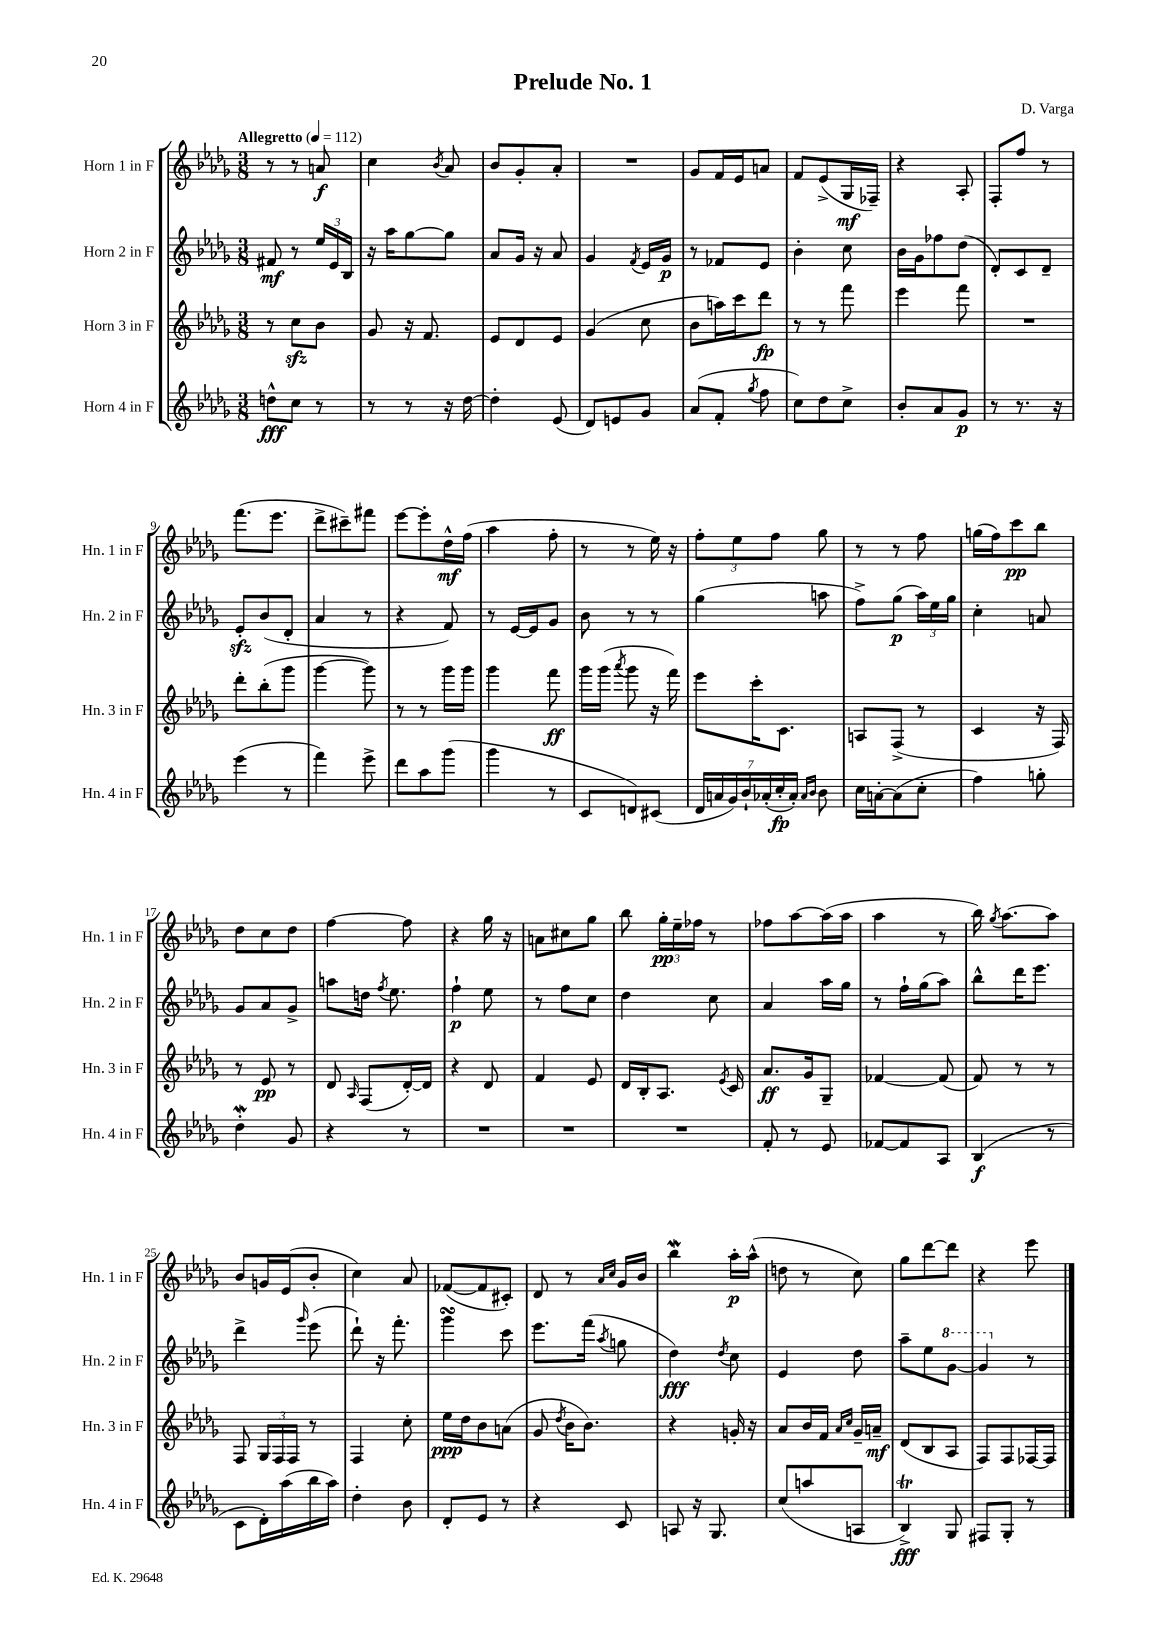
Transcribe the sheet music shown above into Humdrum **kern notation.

**kern	**dynam	**kern	**dynam	**kern	**dynam	**kern	**dynam
*part4	*part4	*part3	*part3	*part2	*part2	*part1	*part1
*staff4	*staff4	*staff3	*staff3	*staff2	*staff2	*staff1	*staff1
*I"Horn 4 in F	*	*I"Horn 3 in F	*	*I"Horn 2 in F	*	*I"Horn 1 in F	*
*I'Hn. 4 in F	*	*I'Hn. 3 in F	*	*I'Hn. 2 in F	*	*I'Hn. 1 in F	*
*clefG2	*	*clefG2	*	*clefG2	*	*clefG2	*
*k[b-e-a-d-g-]	*	*k[b-e-a-d-g-]	*	*k[b-e-a-d-g-]	*	*k[b-e-a-d-g-]	*
*M3/8	*	*M3/8	*	*M3/8	*	*M3/8	*
*MM112	*	*MM112	*	*MM112	*	*MM112	*
=1	=1	=1	=1	=1	=1	=1	=1
!	!	!	!	!	!	!LO:TX:a:B:t=Allegretto	!
8ddn^^\L	fff	8r	.	8f#X/	mf	8r	.
8cc\J	.	8cczz\L	.	8r	.	8r	.
8r	.	8b-\J	.	24ee-/LL	.	8an/	f
.	.	.	.	24e-/	.	.	.
.	.	.	.	24B-/JJ	.	.	.
=2	=2	=2	=2	=2	=2	=2	=2
8r	.	8g-/	.	16r	.	4cc\	.
.	.	.	.	16aa-\KL	.	.	.
8r	.	16r	.	[8gg-\	.	.	.
.	.	8.f/	.	.	.	.	.
.	.	.	.	.	.	8qb-/	.
16r	.	.	.	8gg-\J]	.	8a-/	.
[16dd-\	.	.	.	.	.	.	.
=3	=3	=3	=3	=3	=3	=3	=3
4dd-'\]	.	8e-/L	.	8a-/L	.	8b-/L	.
.	.	8d-/	.	16g-/Jk	.	8g-'/	.
.	.	.	.	16r	.	.	.
(8e-/	.	8e-/J	.	8a-/	.	8a-'/J	.
=4	=4	=4	=4	=4	=4	=4	=4
8d-/L)	.	(4g-/	.	4g-/	.	4.r	.
8en/	.	.	.	.	.	.	.
.	.	.	.	8qf/	.	.	.
8g-/J	.	8cc\	.	16e-/LL	.	.	.
.	.	.	.	16g-/JJ	p	.	.
=5	=5	=5	=5	=5	=5	=5	=5
(8a-/L	.	8b-\L	.	8r	.	8g-/L	.
8f'/J	.	16aan\L)	.	8f-X/L	.	16f/L	.
.	.	16ccc\J	.	.	.	16e-/J	.
8qgg-/	.	.	.	.	.	.	.
8ff\	.	8ddd-\J	fp	8e-/J	.	8an/J	.
=6	=6	=6	=6	=6	=6	=6	=6
8cc\L)	.	8r	.	4b-'\	.	8f/L	.
8dd-\	.	8r	.	.	.	(8e-^/	.
8cc^\J	.	8fff\	.	8cc\	.	16G-/L	mf
.	.	.	.	.	.	16F-X~/JJ)	.
=7	=7	=7	=7	=7	=7	=7	=7
8b-'/L	.	4eee-\	.	16b-\LL	.	4r	.
.	.	.	.	16g-\J	.	.	.
8a-/	.	.	.	8ff-X\	.	.	.
8g-/J	p	8fff\	.	(8dd-\J	.	8A-'/	.
=8	=8	=8	=8	=8	=8	=8	=8
8r	.	4.r	.	8d-'/L)	.	8F'/L	.
8.r	.	.	.	8c/	.	8ff/J	.
.	.	.	.	8d-~/J	.	8r	.
16r	.	.	.	.	.	.	.
!!LO:LB:g=z
=9	=9	=9	=9	=9	=9	=9	=9
(4eee-\	.	8ddd-'\L	.	8e-zz'/L	.	(8.fff\L	.
.	.	(8bb-'\	.	(8b-/	.	.	.
.	.	.	.	.	.	8.eee-\J	.
8r	.	8ggg-\J	.	8d-'/J	.	.	.
=10	=10	=10	=10	=10	=10	=10	=10
4fff\)	.	[4ggg-\	.	4a-/	.	8ddd-^\L	.
.	.	.	.	.	.	8ccc#X~\)	.
8eee-^\	.	8ggg-\])	.	8r	.	8fff#X\J	.
=11	=11	=11	=11	=11	=11	=11	=11
8ddd-\L	.	8r	.	4r	.	[8eee-\L	.
8aa-\	.	8r	.	.	.	8eee-'\]	.
(8ggg-\J	.	16ggg-\LL	.	8f/)	.	16dd-^^\L	mf
.	.	16ggg-\JJ	.	.	.	(16ff\JJ	.
=12	=12	=12	=12	=12	=12	=12	=12
4ggg-\	.	4ggg-\	.	8r	.	4aa-\	.
.	.	.	.	[16e-/LL	.	.	.
.	.	.	.	16e-/J]	.	.	.
8r	.	8fff\	ff	8g-/J	.	8ff'\	.
=13	=13	=13	=13	=13	=13	=13	=13
8c/L	.	16ggg-\LL	.	8b-\	.	8r	.
.	.	(16ggg-\JJ	.	.	.	.	.
.	.	8qaaa-/	.	.	.	.	.
8dn/)	.	8ggg-\	.	8r	.	8r	.
(8c#X/J	.	16r	.	8r	.	16ee-\)	.
.	.	16fff\)	.	.	.	16r	.
=14	=14	=14	=14	=14	=14	=14	=14
28d-/LL	.	8eee-\L	.	(4gg-\	.	12ff'\L	.
28an/	.	.	.	.	.	.	.
28g-/)	.	.	.	.	.	.	.
.	.	.	.	.	.	12ee-\	.
28b-`/	.	.	.	.	.	.	.
.	.	16ccc'\K	.	.	.	.	.
(28a-X'/	.	.	.	.	.	.	.
.	.	.	.	.	.	12ff\J	.
28cc'/	fp	.	.	.	.	.	.
.	.	8.c\J	.	.	.	.	.
28a-'/JJ)	.	.	.	.	.	.	.
16qqa-/LL	.	.	.	.	.	.	.
16qqb-/JJ	.	.	.	.	.	.	.
8b-\	.	.	.	8aan\	.	8gg-\	.
=15	=15	=15	=15	=15	=15	=15	=15
16cc\LL	.	8An/L	.	8ff^\L)	.	8r	.
[16an'\J	.	.	.	.	.	.	.
(8a\]	.	(8F^/J	.	(8gg-\J	p	8r	.
8cc'\J	.	8r	.	24aa-\LL)	.	8ff\	.
.	.	.	.	24ee-\	.	.	.
.	.	.	.	24gg-\JJ	.	.	.
=16	=16	=16	=16	=16	=16	=16	=16
4ff\)	.	4c/	.	4cc'\	.	(16ggn\LL	.
.	.	.	.	.	.	16ff\J)	.
.	.	.	.	.	.	8ccc\	pp
8ggn'\	.	16r	.	8an/	.	8bb-\J	.
.	.	16F/)	.	.	.	.	.
!!LO:LB:g=z
=17	=17	=17	=17	=17	=17	=17	=17
4dd-w'\	.	8r	.	8g-/L	.	8dd-\L	.
.	.	8e-/	pp	8a-/	.	8cc\	.
8g-/	.	8r	.	8g-^/J	.	8dd-\J	.
=18	=18	=18	=18	=18	=18	=18	=18
4r	.	8d-/	.	8aan\L	.	[4ff\	.
.	.	16qqA-/	.	.	.	.	.
.	.	(8F/L	.	16ddn\Jk	.	.	.
.	.	.	.	8qff/	.	.	.
.	.	.	.	8.ee-\	.	.	.
8r	.	[16d-'/L)	.	.	.	8ff\]	.
.	.	16d-/JJ]	.	.	.	.	.
=19	=19	=19	=19	=19	=19	=19	=19
4.r	.	4r	.	4ff`\	p	4r	.
.	.	8d-/	.	8ee-\	.	16gg-\	.
.	.	.	.	.	.	16r	.
=20	=20	=20	=20	=20	=20	=20	=20
4.r	.	4f/	.	8r	.	8an\L	.
.	.	.	.	8ff\L	.	8cc#X\	.
.	.	8e-/	.	8cc\J	.	8gg-\J	.
=21	=21	=21	=21	=21	=21	=21	=21
4.r	.	16d-/LL	.	4dd-\	.	8bb-\	.
.	.	16B-'/J	.	.	.	.	.
.	.	8.A-/J	.	.	.	24gg-'\LL	pp
.	.	.	.	.	.	24ee-~\	.
.	.	.	.	.	.	24ff-X\JJ	.
.	.	.	.	8cc\	.	8r	.
.	.	8qe-/	.	.	.	.	.
.	.	16c/	.	.	.	.	.
=22	=22	=22	=22	=22	=22	=22	=22
8f'/	.	8.a-/L	ff	4a-/	.	8ff-X\L	.
8r	.	.	.	.	.	[8aa-\	.
.	.	16g-/k	.	.	.	.	.
8e-/	.	8G-~/J	.	16aa-\LL	.	(16aa-\L]	.
.	.	.	.	16gg-\JJ	.	16aa-\JJ	.
=23	=23	=23	=23	=23	=23	=23	=23
[8f-X/L	.	[4f-X/	.	8r	.	4aa-\	.
8f-/]	.	.	.	16ff`\LL	.	.	.
.	.	.	.	(16gg-\J	.	.	.
8A-/J	.	(8f-/]	.	8aa-\J)	.	8r	.
=24	=24	=24	=24	=24	=24	=24	=24
(4B-/	f	8f/)	.	8bb-^^\L	.	16bb-\)	.
.	.	.	.	.	.	8qgg-/	.
.	.	.	.	.	.	[8.aa-\L	.
.	.	8r	.	16ddd-\K	.	.	.
.	.	.	.	8.eee-\J	.	.	.
8r	.	8r	.	.	.	8aa-\J]	.
!!LO:LB:g=z
=25	=25	=25	=25	=25	=25	=25	=25
8c\L	.	8F/	.	4ddd-^\	.	8b-/L	.
16d-'\L)	.	24G-/LL	.	.	.	16gn/L	.
.	.	24F/	.	.	.	.	.
(16aa-\	.	.	.	.	.	(16e-/J	.
.	.	24F/JJ	.	.	.	.	.
.	.	.	.	16qqggg-/	.	.	.
16bb-\	.	8r	.	(8eee-\	.	8b-'/J	.
16aa-\JJ)	.	.	.	.	.	.	.
=26	=26	=26	=26	=26	=26	=26	=26
4dd-'\	.	4F/	.	8ddd-`\)	.	4cc\)	.
.	.	.	.	16r	.	.	.
.	.	.	.	8.fff'\	.	.	.
8b-\	.	8cc'\	.	.	.	8a-/	.
=27	=27	=27	=27	=27	=27	=27	=27
8d-'/L	.	16ee-\LL	ppp	4ggg-sSSs\	.	([8f-X/L	.
.	.	16dd-\J	.	.	.	.	.
8e-/J	.	8b-\	.	.	.	8f-/]	.
8r	.	(8an\J	.	8ccc\	.	8c#X'/J)	.
=28	=28	=28	=28	=28	=28	=28	=28
4r	.	8g-/	.	8.eee-\L	.	8d-/	.
.	.	8qdd-/	.	.	.	.	.
.	.	16b-\KL	.	.	.	8r	.
.	.	8.b-\J)	.	(16fff\Jk	.	.	.
.	.	.	.	.	.	16qqa-/LL	.
.	.	.	.	8qaa-/	.	16qqcc/JJ	.
8c/	.	.	.	8ggn\	.	16g-/LL	.
.	.	.	.	.	.	16b-/JJ	.
=29	=29	=29	=29	=29	=29	=29	=29
8An/	.	4r	.	4dd-\)	fff	4bb-W\	.
16r	.	.	.	.	.	.	.
8.G-/	.	.	.	.	.	.	.
.	.	.	.	8qdd-/	.	.	.
.	.	16gn'/	.	8cc\	.	16aa-'\LL	p
.	.	16r	.	.	.	(16aa-^^\JJ	.
=30	=30	=30	=30	=30	=30	=30	=30
(8cc/L	.	8a-/L	.	4e-/	.	8ddn\	.
8aan/	.	16b-/L	.	.	.	8r	.
.	.	16f/JJ	.	.	.	.	.
.	.	16qqa-/LL	.	.	.	.	.
.	.	16qqcc/JJ	.	.	.	.	.
8An/J	.	16g-~/LL	.	8dd-\	.	8cc\)	.
.	.	16an~/JJ	mf	.	.	.	.
=31	=31	=31	=31	=31	=31	=31	=31
4B-T^/)	fff	(8d-/L	.	8aa-~\L	.	8gg-\L	.
.	.	8B-/	.	8ee-\	.	[8ddd-\	.
*	*	*	*	*8va	*	*	*
8G-/	.	8A-/J	.	[8gg-\J	.	8ddd-\J]	.
=32	=32	=32	=32	=32	=32	=32	=32
8F#X/L	.	8F/L)	.	4gg-/]	.	4r	.
8G-'/J	.	8F/	.	.	.	.	.
*	*	*	*	*X8va	*	*	*
8r	.	[16F-X/L	.	8r	.	8eee-\	.
.	.	16F-/JJ]	.	.	.	.	.
==	==	==	==	==	==	==	==
*-	*-	*-	*-	*-	*-	*-	*-
